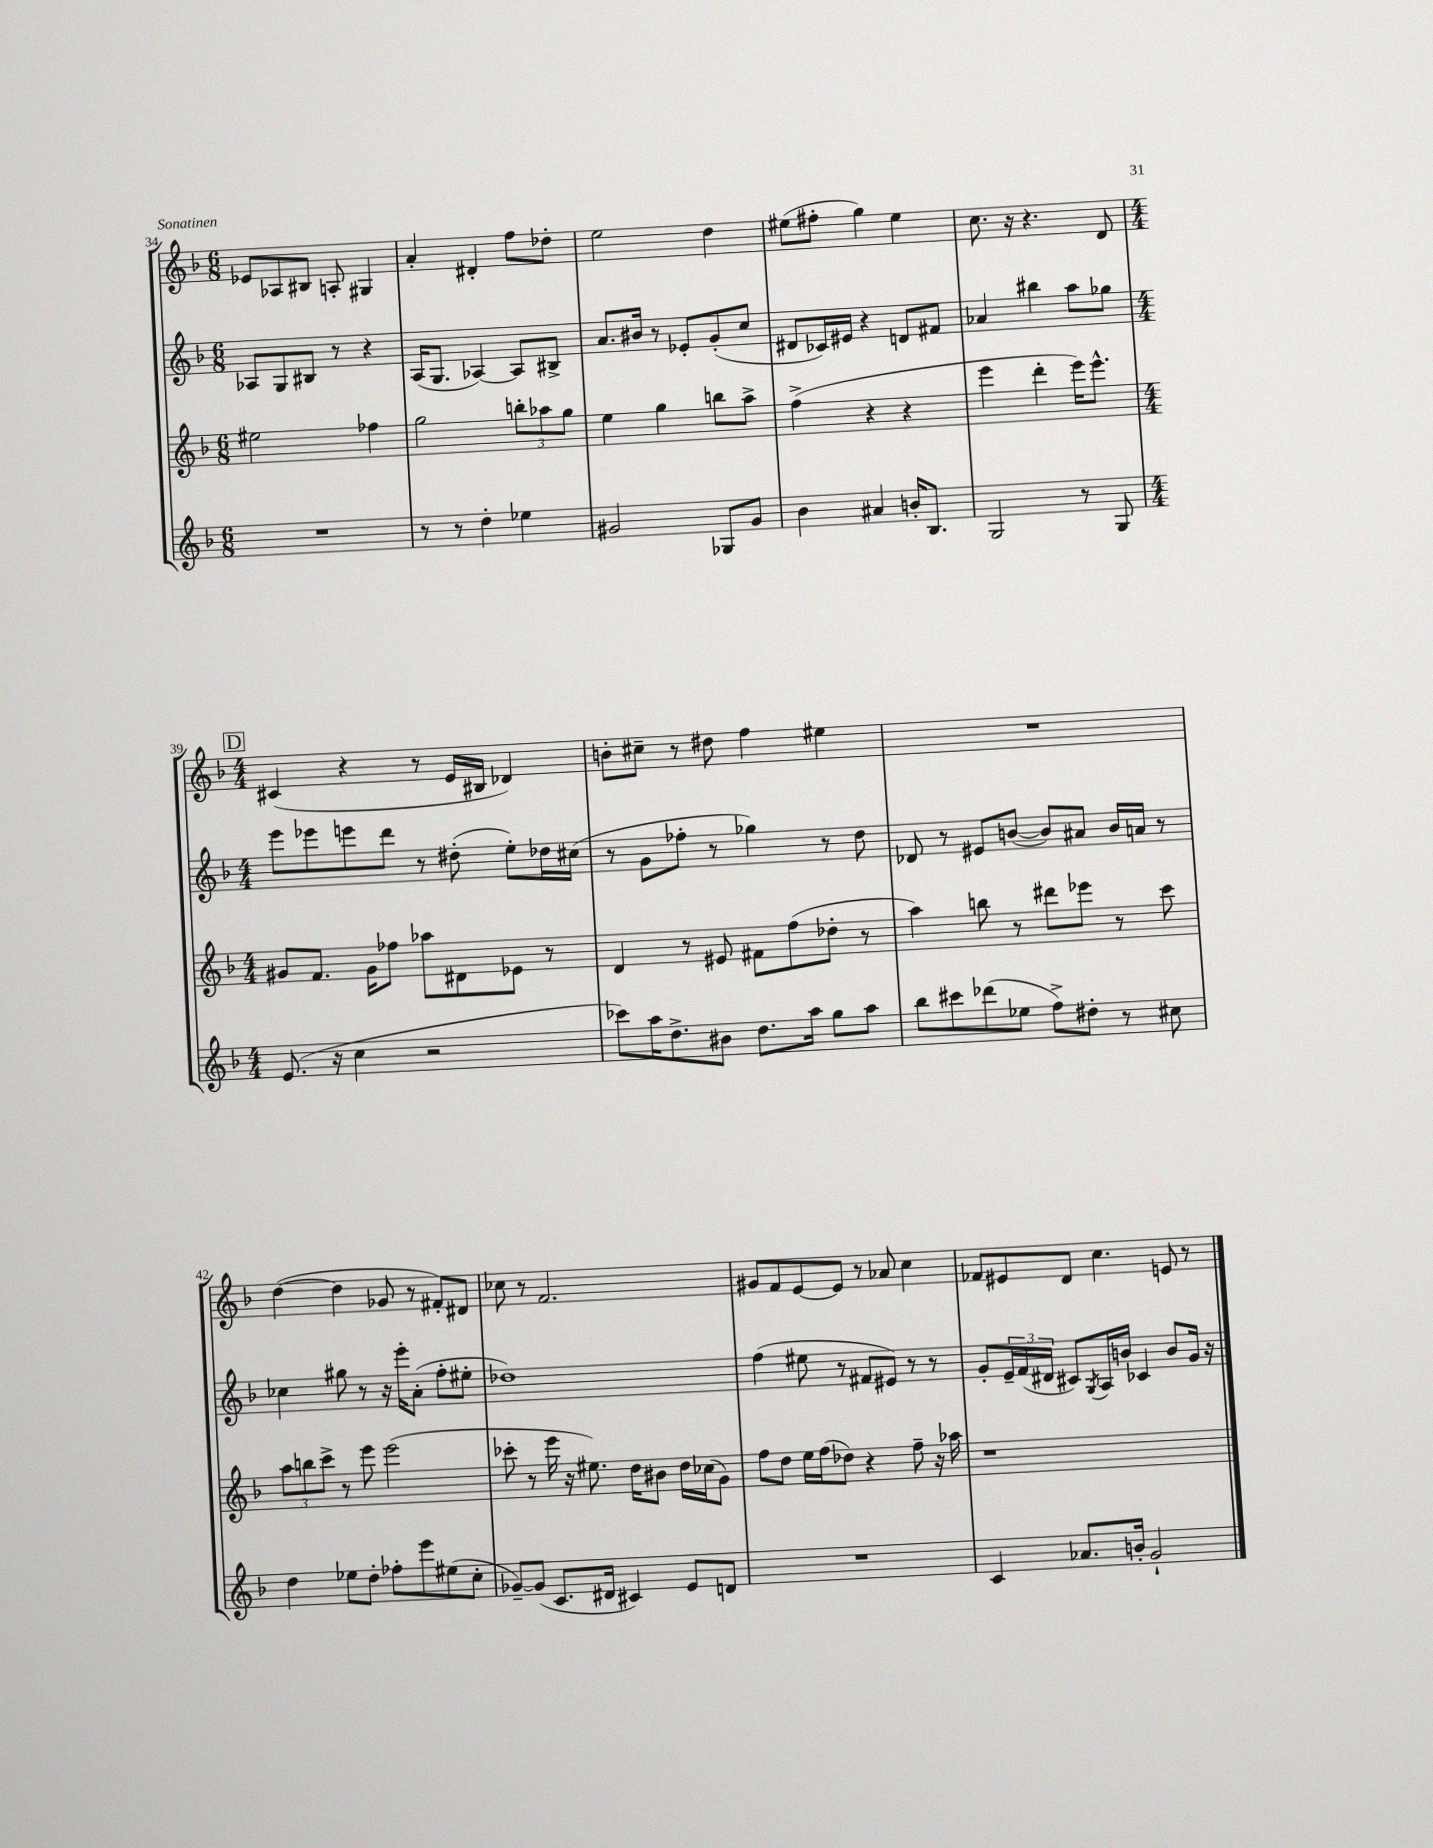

**kern	**kern	**kern	**kern
*part4	*part3	*part2	*part1
*staff4	*staff3	*staff2	*staff1
*clefG2	*clefG2	*clefG2	*clefG2
*k[b-]	*k[b-]	*k[b-]	*k[b-]
*M6/8	*M6/8	*M6/8	*M6/8
=34	=34	=34	=34
2.r	2ee#X\	8A-X/L	8e-X/L
.	.	8G/	8A-X/
.	.	8B#X/J	8B#X/J
.	.	8r	8An'/
.	4ff-X\	4r	4G#X/
=35	=35	=35	=35
8r	2gg\	(16A/KL	4a'/
.	.	8.G/J	.
8r	.	.	.
4dd'\	.	[4A-X/)	4d#X'/
4ee-X\	12bbn'\L	8A-/L]	8ff\L
.	12aa-X\	.	.
.	.	8B#X^/J	8dd-X'\J
.	12gg\J	.	.
=36	=36	=36	=36
2g#X/	4ee\	8.a/L	2ee\
.	.	16b#X/Jk	.
.	4gg\	8r	.
.	.	8e-X'/L	.
8G-X/L	8bbn\L	(8g'/	4dd\
8g#/J	8aa^\J	8cc/J	.
=37	=37	=37	=37
4b-\	(4ff^\	8d#X/L	(8ee#X\L
.	.	16c-X/L)	8ff#X'\J
.	.	16e#X/JJ	.
4a#X/	4r	4r	4gg\)
16bn'/KL	4r	8dn/L	4ee#\
8.B-/J	.	.	.
.	.	8f#X/J	.
=38	=38	=38	=38
2G/	4eee\	4a-X/	8.cc\
.	.	.	16r
.	4ddd'\	4bb#X\	4.r
8r	16eee\KL)	8aa\L	.
.	8.eee^^\J	.	.
8G/	.	8gg-X\J	8d/
!!LO:LB:g=z
!!LO:REH:place=s1:t=D
=39	=39	=39	=39
*M4/4	*M4/4	*M4/4	*M4/4
(8.e/	8g#X/L	8eee\L	(4c#X/
.	8.f/J	8eee-X\	.
16r	.	.	.
4cc\	.	8eeen\	4r
.	16g#\KL	.	.
.	8ff-X\J	8ddd\J	.
2r	8aa-X\L	8r	8r
.	8d#X\	(8dd#X'\	16e/LL
.	.	.	16B#X/JJ
.	8e-X\J	8ee'\L)	4d-X/)
.	8r	16dd-X\L	.
.	.	(16cc#X\JJ	.
=40	=40	=40	=40
8ccc-X\L)	4d/	8r	8bn'\L
16aa\K	.	8g\L	8cc#X~\J
8.dd^\	.	.	.
.	8r	8ff-X'\J	8r
8b#X\J	8e#X/	8r	8dd#X\
8.dd\L	8f#X\L	4gg-X\)	4ff\
.	(8ff\	.	.
16aa\Jk	.	.	.
8gg\L	8dd-X'\J	8r	4ee#X\
8aa\J	8r	8dd\	.
=41	=41	=41	=41
8bb-\L	4aa\)	8d-X/	1r
8ccc#X\	.	8r	.
(8ddd-X\	8bbn\	8e#X/L	.
8ee-X\J	8r	([8bn/J	.
8ff^\L)	8ddd#X\L	8b/L])	.
8dd#X'\J	8eee-X\J	8a#X/J	.
8r	8r	16b/LL	.
.	.	16an/JJ	.
8cc#X\	8ccc\	8r	.
!!LO:LB:g=z
=42	=42	=42	=42
4dd\	12aa\L	4cc-X\	([4dd\
.	12bbn\	.	.
.	12ccc^\J	.	.
8ee-X\L	8r	8gg#X\	4dd\]
8dd'\J	8eee\	8r	.
8ff-X'\L	(2eee\	16r	8g-X/
.	.	16eee'\KL	.
8eee\	.	(8a'\J	8r
(8ee#X\	.	8ff'\L	8f#X'/L)
8cc'\J	.	8ee#X'\J	8d#X/J
=43	=43	=43	=43
[8g-X~/L)	8ccc-X'\	1dd-X)	8cc-X\
(8g-/J]	8r	.	8r
8.c/L	16eee\	.	2.f/
.	16r	.	.
.	8.ee#X\)	.	.
16d#X/Jk	.	.	.
4c#X/)	.	.	.
.	16dd\KL	.	.
.	8b#X\J	.	.
8e/L	16dd\LL	.	.
.	(16cc-X\J	.	.
8dn/J	8g\J)	.	.
=44	=44	=44	=44
1r	8ff\L	(4ff\	8g#X/L
.	8dd\J	.	8f/
.	16ee\LL	8ee#X\	[8e/
.	(16ff\J	.	.
.	8dd-X\J)	8r	8e/J]
.	4r	8f#X/L	8r
.	.	8e#X/J)	8a-X/
.	8ff~\	8r	4cc\
.	16r	8r	.
.	16aa-X\	.	.
=45	=45	=45	=45
4c/	1r	8g'/L	8f-X/L
.	.	24e~/L	8e#X/
.	.	(24f/	.
.	.	24d#X/JJ	.
8.a-X/L	.	8c#X/L)	8d/J
.	.	8qG/	.
.	.	16A/L	4.cc\
16bn'/Jk	.	16bn/JJ	.
2g`/	.	4c-X/	.
.	.	8b/L	8en/
.	.	16g/Jk	8r
.	.	16r	.
==	==	==	==
*-	*-	*-	*-
